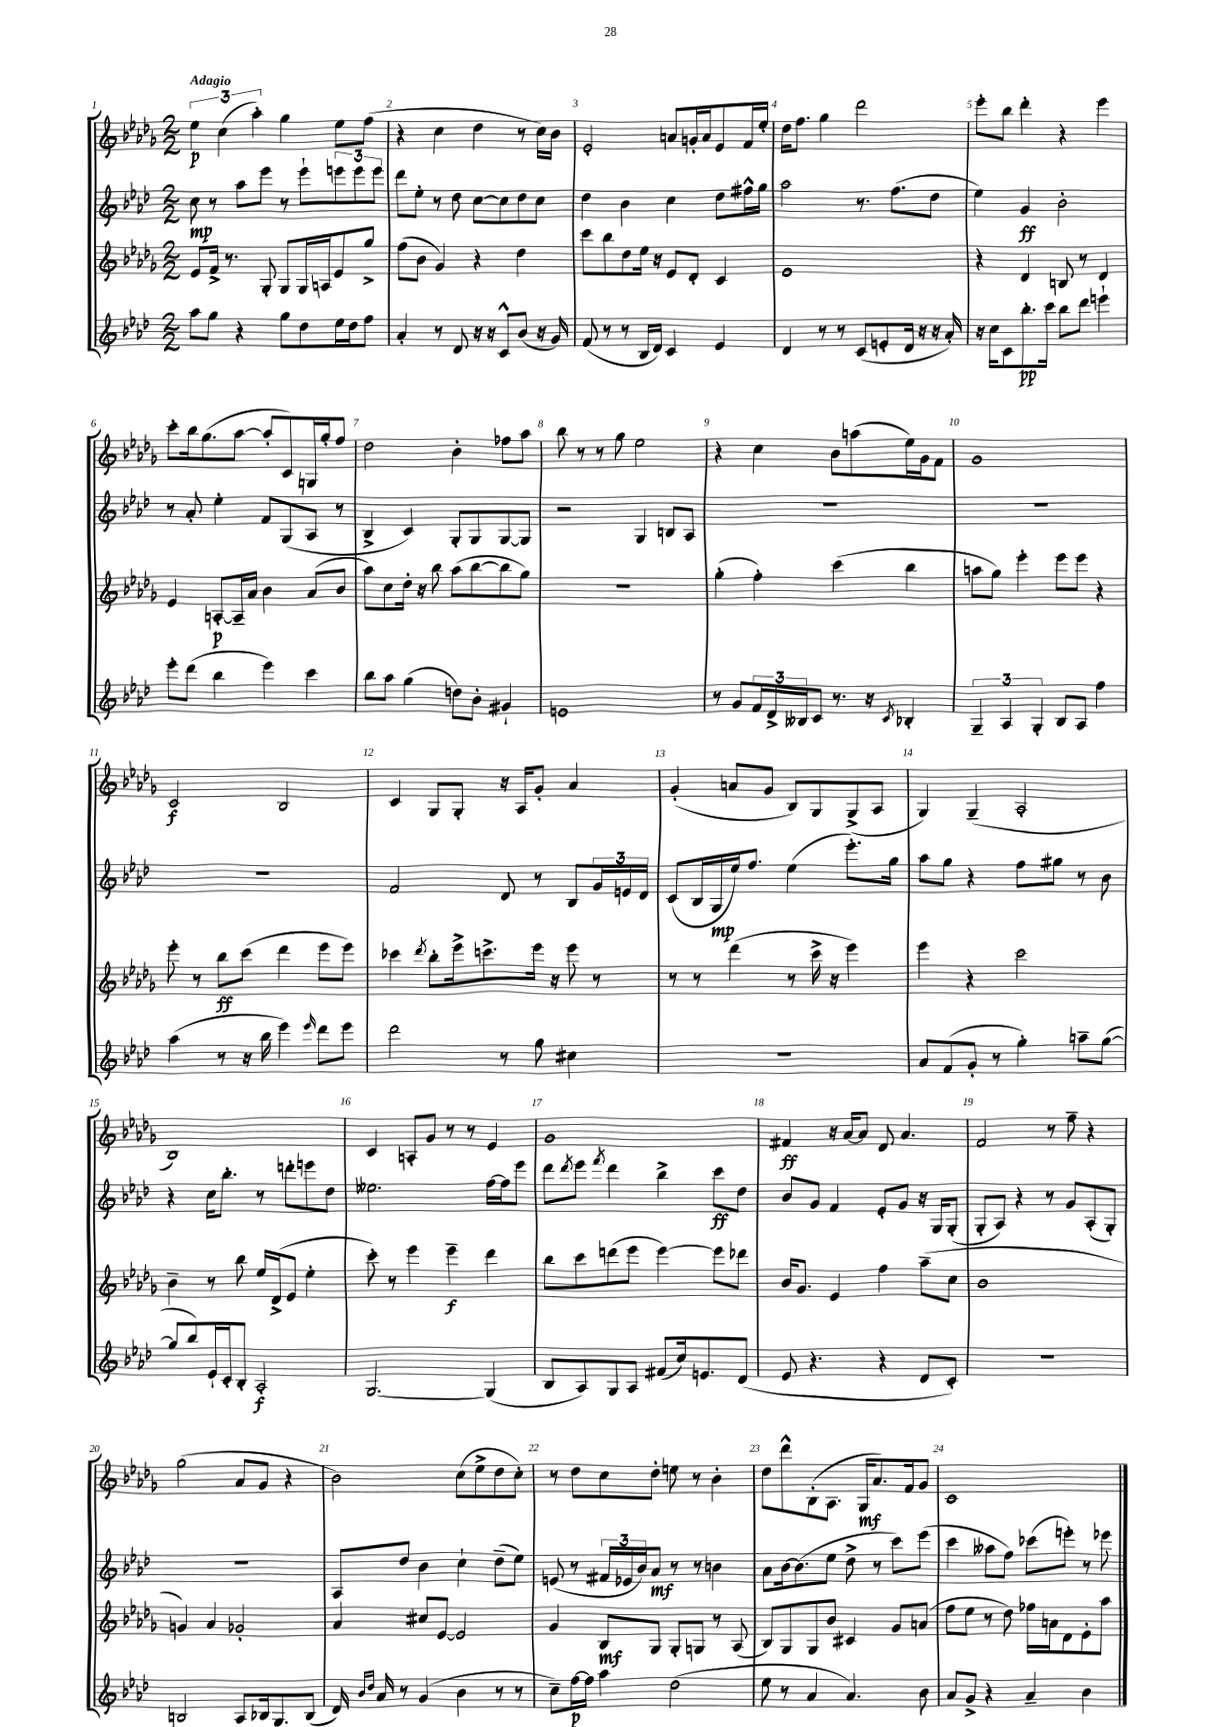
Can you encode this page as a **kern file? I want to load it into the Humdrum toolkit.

**kern	**kern	**kern	**kern
*staff4	*staff3	*staff2	*staff1
*clefG2	*clefG2	*clefG2	*clefG2
*k[b-e-a-d-]	*k[b-e-a-d-g-]	*k[b-e-a-d-]	*k[b-e-a-d-g-]
*M2/2	*M2/2	*M2/2	*M2/2
8aa-	8e-	8cc	6ee-
8gg	16f^	8r	.
.	.	.	(6cc
.	8.r	.	.
4r	.	8aa-	.
.	.	.	6aa-')
.	8G-'	8eee-	.
8gg	8G-	8r	4gg-
8dd-	16G-	8eee-`	.
.	16A	.	.
16ee-	8e-	12eee	8ee-
16dd-	.	.	.
.	.	12eee	.
8ff	8gg-^	.	(8ff
.	.	12eee	.
=	=	=	=
4a-'	(8ff	8ddd-	4r
.	8b-	8ee-'	.
8r	4g-)	8r	4cc
8d-	.	8dd-	.
16r	4r	[8cc	4dd-
16r	.	.	.
8c^^	.	8cc]	.
(8b-	4dd-	8dd-	8r
16r	.	8cc	16cc)
16g)	.	.	16b-
=	=	=	=
(8f	8ccc	4dd-	2e-'
8r	8bb-	.	.
8r	8dd-	4b-	.
16B-	16ee-	.	.
16d-)	16r	.	.
4c	8e-	4cc	8a
.	8d-'	.	16g'
.	.	.	16a
4e-	4c	8dd-	8e-
.	.	16ff#^^	16f
.	.	16gg	16ee-'
=	=	=	=
4d-	1e-	2aa-	16dd-
.	.	.	8.ff
8r	.	.	4gg-
8r	.	.	.
(8c	.	8.r	2ddd-
8e'	.	.	.
.	.	(8.ff	.
16d-	.	.	.
16r	.	.	.
16r	.	8dd-	.
16a-')	.	.	.
=	=	=	=
16r	4r	4ee-)	8eee-'
16cc	.	.	.
8c	.	.	8bb-
8.bb-'	4d-	4g	4ddd-'
16ccc	.	.	.
8bb-	8B	2b-'	4r
8ddd-	8r	.	.
4eee`	4d-	.	4eee-
=	=	=	=
8eee-'	4e-	8r	8ccc'
(8ddd-	.	8a-'	16bb-
.	.	.	(8.gg-
4bb-	[8A'	4ee-'	.
.	16A~]	.	[8aa-
.	16a-	.	.
4eee-)	4b-	8f	8aa-']
.	.	(8G	8c)
4ccc	(8a-	8A-	16G
.	.	.	16gg-'
.	8b-	8r	8ff
=	=	=	=
8bb-	8aa-)	4B-^	2dd-
8aa-	8cc	.	.
(4gg	16dd-'	4c)	.
.	16r	.	.
.	8bb-	.	.
8dd)	(8aa-	8G'	4b-'
8b-'	[8bb-	8G	.
4g#`	8bb-]	[8G	8ff-
.	8gg-)	8G]	8aa-
=	=	=	=
1e	1r	2r	8bb-
.	.	.	8r
.	.	.	8r
.	.	.	8gg-
.	.	4G	2ee-
.	.	8B	.
.	.	8A-	.
=	=	=	=
8r	(4gg-'	1r	4r
8g	.	.	.
24f	4ff')	.	4cc
24d-^	.	.	.
24B--	.	.	.
8c	.	.	.
8.r	(4ccc	.	8b-
.	.	.	(8aa
16r	.	.	.
8qc	.	.	.
4B-'	4bb-	.	16ee-)
.	.	.	16g-
.	.	.	8f
=	=	=	=
6G~	8aa	1r	1g-
.	8gg-)	.	.
6A-	.	.	.
.	4eee-'	.	.
6G'	.	.	.
8B-	8eee-	.	.
8A-	8eee-	.	.
4ff	4r	.	.
=	=	=	=
(4aa-	8eee-'	1r	2c
.	8r	.	.
8r	8bb-	.	.
16r	(8ccc	.	.
16bb-	.	.	.
4eee-)	4ddd-	.	2B-
16qqeee-	.	.	.
8ddd-	8eee-	.	.
8eee-	8eee-)	.	.
=	=	=	=
2ddd-	4ccc-	2f	4c
.	8qddd-	.	.
.	8bb-'	.	8G-
.	16eee-^	.	8G-'
.	8.ccc^	.	.
8r	.	8d-	16r
.	.	.	16A-
8gg	16eee-	8r	8g-'
.	16r	.	.
4cc#	8eee-	8B-	4a-
.	8r	24g	.
.	.	24e	.
.	.	24d-	.
=	=	=	=
1r	8r	(8c	(4g-'
.	8r	16B-	.
.	.	16G	.
.	(4ddd-	16ee-)	8a
.	.	8.ff	.
.	.	.	8g-
.	8r	(4ee-	8B-)
.	16ccc^	.	8G-
.	16r	.	.
.	4eee-)	8.eee-')	(8G-^
.	.	.	8A-
.	.	16gg	.
=	=	=	=
8a-	4eee-	8aa-	4G-)
(8f	.	8gg	.
8g'	4r	4r	(4G-~
8r	.	.	.
4gg')	2ccc	8ff	2A-'
.	.	8gg#	.
8aa~	.	8r	.
([8gg	.	8b-	.
=	=	=	=
8gg]	4b-~	4r	1B-)
8bb-)	.	.	.
16e-`	8r	16cc	.
16c'	.	8.bb-'	.
8B-'	8bb-	.	.
2A-'	16ee-	8r	.
.	(16d-^	.	.
.	8e-	8ddd'	.
.	4ee-'	8eee	.
.	.	8dd-	.
=	=	=	=
[2.G	8ccc')	2.ee--	4c
.	8r	.	.
.	4eee-	.	8A'
.	.	.	8g-
.	4eee-~	.	8r
.	.	.	8r
(4G]	4ddd-	[16ff	4e-
.	.	16ff]	.
.	.	8eee-	.
=	=	=	=
8B-	8bb-	8ddd-	1g-
.	.	8qddd-	.
8A-)	8ccc	8eee-	.
.	.	8qfff	.
8G	(8ddd	4ddd-	.
8A-	8eee-	.	.
(8f#	[4eee-)	4bb-^	.
16cc)	.	.	.
8.e	.	.	.
.	8eee-]	8ccc	.
(8d-	8ddd-	8dd-	.
=	=	=	=
8e-	16b-	8b-	4f#
.	8.g-	.	.
4.r	.	8g	.
.	4e-	4f	16r
.	.	.	[16a-
.	.	.	8a-]
4r	4ff	8e-'	8d-
.	.	8g	4.a-
8d-	(8aa-~	16r	.
.	.	16G	.
8c')	8cc	(8G'	.
=	=	=	=
1r	1b-	8G'	2f
.	.	8A-)	.
.	.	4r	.
.	.	8r	8r
.	.	8g	8ff~
.	.	(8A-'	4r
.	.	8G')	.
=	=	=	=
2B	4g)	1r	(2gg-
.	4a-	.	.
(8A-	2g-'	.	8a-
16B-	.	.	8g-
8.G)	.	.	.
.	.	.	4r
(8B-	.	.	.
=	=	=	=
16d-)	4a-	8A-	2b-)
16qqb-	.	.	.
16qqdd-	.	.	.
16a-	.	.	.
8r	.	8dd-	.
(4g	8cc#	4b-	.
.	[8e-	.	.
4b-	2e-]	4cc`	(8cc
.	.	.	8ee-^
8r	.	(8dd-~	8dd-
8r	.	8ee-)	8cc')
=	=	=	=
8cc~)	4g-	(8e	8r
[16ff	.	8r	8dd-
16ff]	.	.	.
4aa-	8B-	24f#	8cc
.	.	24e-	.
.	.	24b-)	.
.	8G-	8a-	8dd-'
(2dd-	8G-'	8r	8ee
.	8G	8r	8r
.	8r	4b	4b-'
.	(8A-	.	.
=	=	=	=
8ee-	8B-)	8a-	8dd-
8r	8G-	[16b-	8ddd-^^
.	.	(8.b-]	.
4a-	8G-	.	(8B-'
.	8b-	8ee-	8.A-
4.a-)	4c#	8dd-^	.
.	.	.	16G-
.	.	8r	8.a-)
.	8g-	8ccc)	.
.	.	.	16f
8b-	(8a	(8eee-	8g-
=	=	=	=
8a-	8ff	4ccc	1c
8g^	8ee-	.	.
4r	8r	8aa--	.
.	8dd-)	8ff)	.
4a-~	16ff-	(8ccc-	.
.	16a	.	.
.	8d-	8eee')	.
4b-	8e-'	8r	.
.	8aa-	8eee-	.
==	==	==	==
*-	*-	*-	*-
